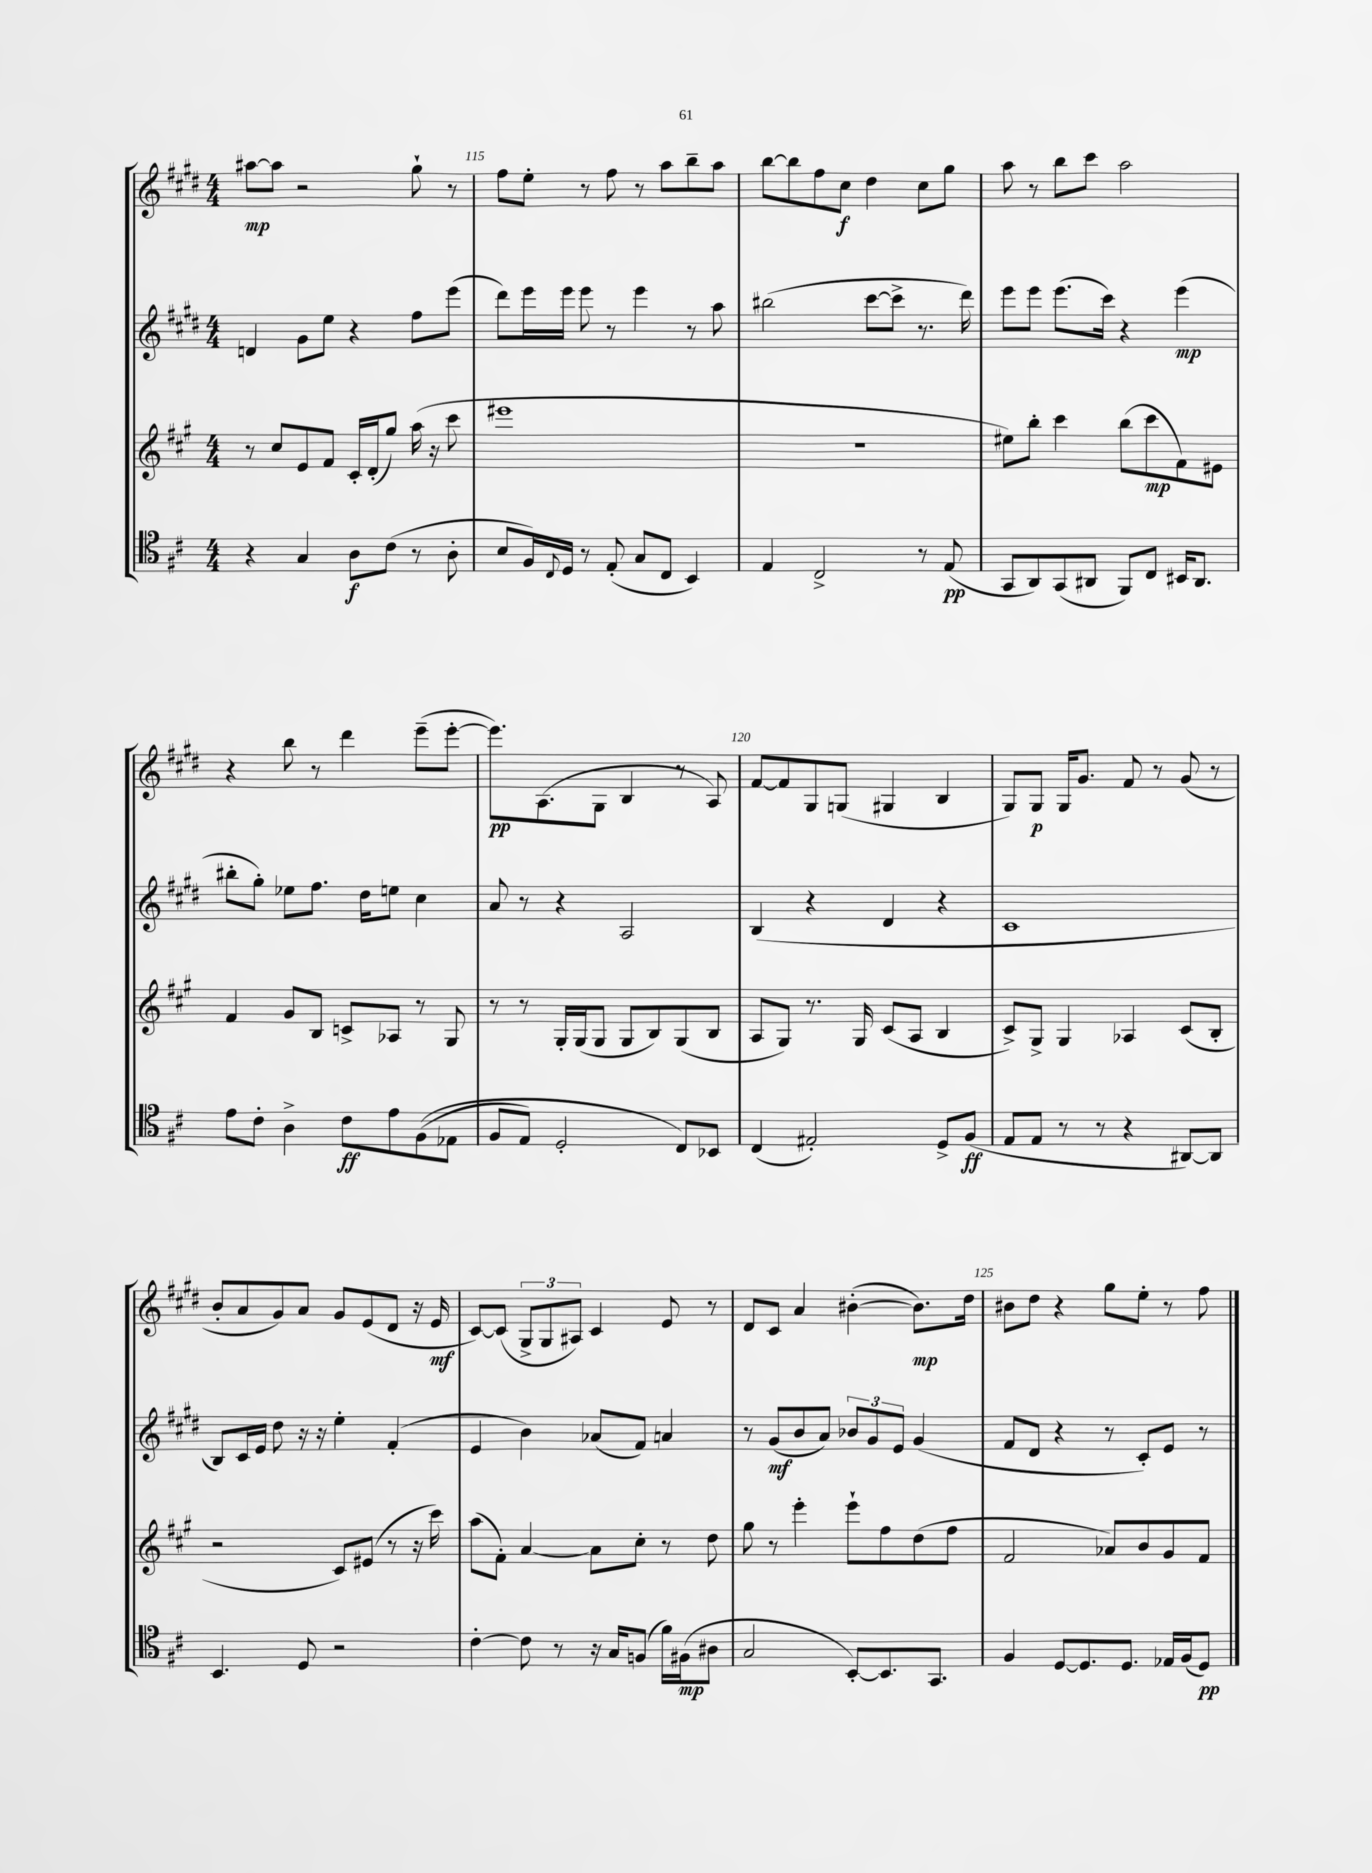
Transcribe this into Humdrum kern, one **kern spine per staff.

**kern	**kern	**kern	**kern
*staff4	*staff3	*staff2	*staff1
*clefC4	*clefG2	*clefG2	*clefG2
*k[f#c#]	*k[f#c#g#]	*k[f#c#g#d#]	*k[f#c#g#d#]
*M4/4	*M4/4	*M4/4	*M4/4
4r	8r	4d	[8aa#
.	8cc#	.	8aa#]
4G	8e	8g#	2r
.	8f#	8ee	.
8A	16c#'	4r	.
.	(16d'	.	.
(8c#	8gg#)	.	.
8r	(16aa	8ff#	8gg#`
.	16r	.	.
8A'	8ccc#	(8eee	8r
=	=	=	=
8B	1eee#	8ddd#)	8ff#
16F#)	.	16eee	8ee'
8qqC#	.	.	.
16D	.	16eee	.
8r	.	8eee	8r
(8E'	.	8r	8ff#
8G	.	4eee	8r
8C#	.	.	8aa
4BB)	.	8r	8bb~
.	.	8aa	8aa
=	=	=	=
4E	1r	(2bb#	[8bb
.	.	.	8bb]
2C#^	.	.	8ff#
.	.	.	8cc#
.	.	[8ccc#	4dd#
.	.	8ccc#^]	.
8r	.	8.r	8cc#
(8E	.	.	8gg#
.	.	16ddd#)	.
=	=	=	=
8GG	8ee#)	8eee	8aa
8AA)	8bb'	8eee	8r
(8GG	4ccc#	(8.eee	8bb
8AA#	.	.	8ccc#
.	.	16ccc#)	.
8FF#)	(8bb	4r	2aa
8C#	8ccc#	.	.
16BB#	8f#)	(4eee	.
8.AA#	.	.	.
.	8e#	.	.
=	=	=	=
8e	4f#	8bb#'	4r
8c#'	.	8gg#')	.
4A^	8g#	8ee-	8bb
.	8B	8.ff#	8r
8c#	8c^	.	4ddd#
.	.	16dd#	.
8e	8A-	8ee	.
&((8F#	8r	4cc#	(8eee~
8E-	8G#	.	[8eee'
=	=	=	=
8F#	8r	8a	8.eee])
8E)	8r	8r	.
.	.	.	(8.A
2D'	16G#'	4r	.
.	(16G#	.	.
.	8G#	.	8G#
.	8G#	2A	4B
.	8B)	.	.
8C#&)	(8G#	.	8r
8BB-	8B	.	8A)
=	=	=	=
(4C#	8A	(4B	[8f#
.	8G#)	.	8f#]
2E#')	8.r	4r	8G#
.	.	.	(8G
.	16G#	.	.
.	(8c#	4d#	4G#
.	8A	.	.
8D^	4B	4r	4B
(8F#	.	.	.
=	=	=	=
8E	8c#^)	1c#	8G#)
8E	8G#^	.	8G#
8r	4G#	.	16G#
.	.	.	8.g#
8r	.	.	.
4r	4A-	.	8f#
.	.	.	8r
[8AA#)	(8c#	.	(8g#
8AA#]	8B'	.	8r
=	=	=	=
4.BB	2r	8B)	8b'
.	.	16c#	8a
.	.	16e	.
.	.	8dd#	8g#)
8D	.	16r	8a
.	.	16r	.
2r	8c#)	4ee'	8g#
.	(8e#	.	(8e
.	8r	(4f#'	8d#
.	16r	.	16r
.	16ccc#)	.	16e
=	=	=	=
[4c#'	(8aa	4e	[8c#)
.	8f#')	.	(8c#]
8c#]	[4a	4b)	12G#^
.	.	.	12G#
8r	.	.	.
.	.	.	12A#)
16r	8a]	(8a-	4c#
16G	.	.	.
(8F	8cc#'	8f#)	.
16f#)	8r	4a	8e
(16F#	.	.	.
8A#	8dd	.	8r
=	=	=	=
2G	8gg#	8r	8d#
.	8r	(8g#	8c#
.	4eee'	8b	4a
.	.	8a)	.
[8BB')	8eee`	12b-	([4b#'
.	.	12g#	.
8.BB]	8ff#	.	.
.	.	12e	.
.	(8dd	(4g#	8.b#])
8.GG	.	.	.
.	8ff#	.	.
.	.	.	16dd#
=	=	=	=
4F#	2f#	8f#	8b#
.	.	8d#	8dd#
[8D	.	4r	4r
8.D]	.	.	.
.	8a-)	8r	8gg#
8.D	.	.	.
.	8b	8c#')	8ee'
16E-	8g#	8e	8r
(16F#	.	.	.
8D)	8f#	8r	8ff#
==	==	==	==
*-	*-	*-	*-
